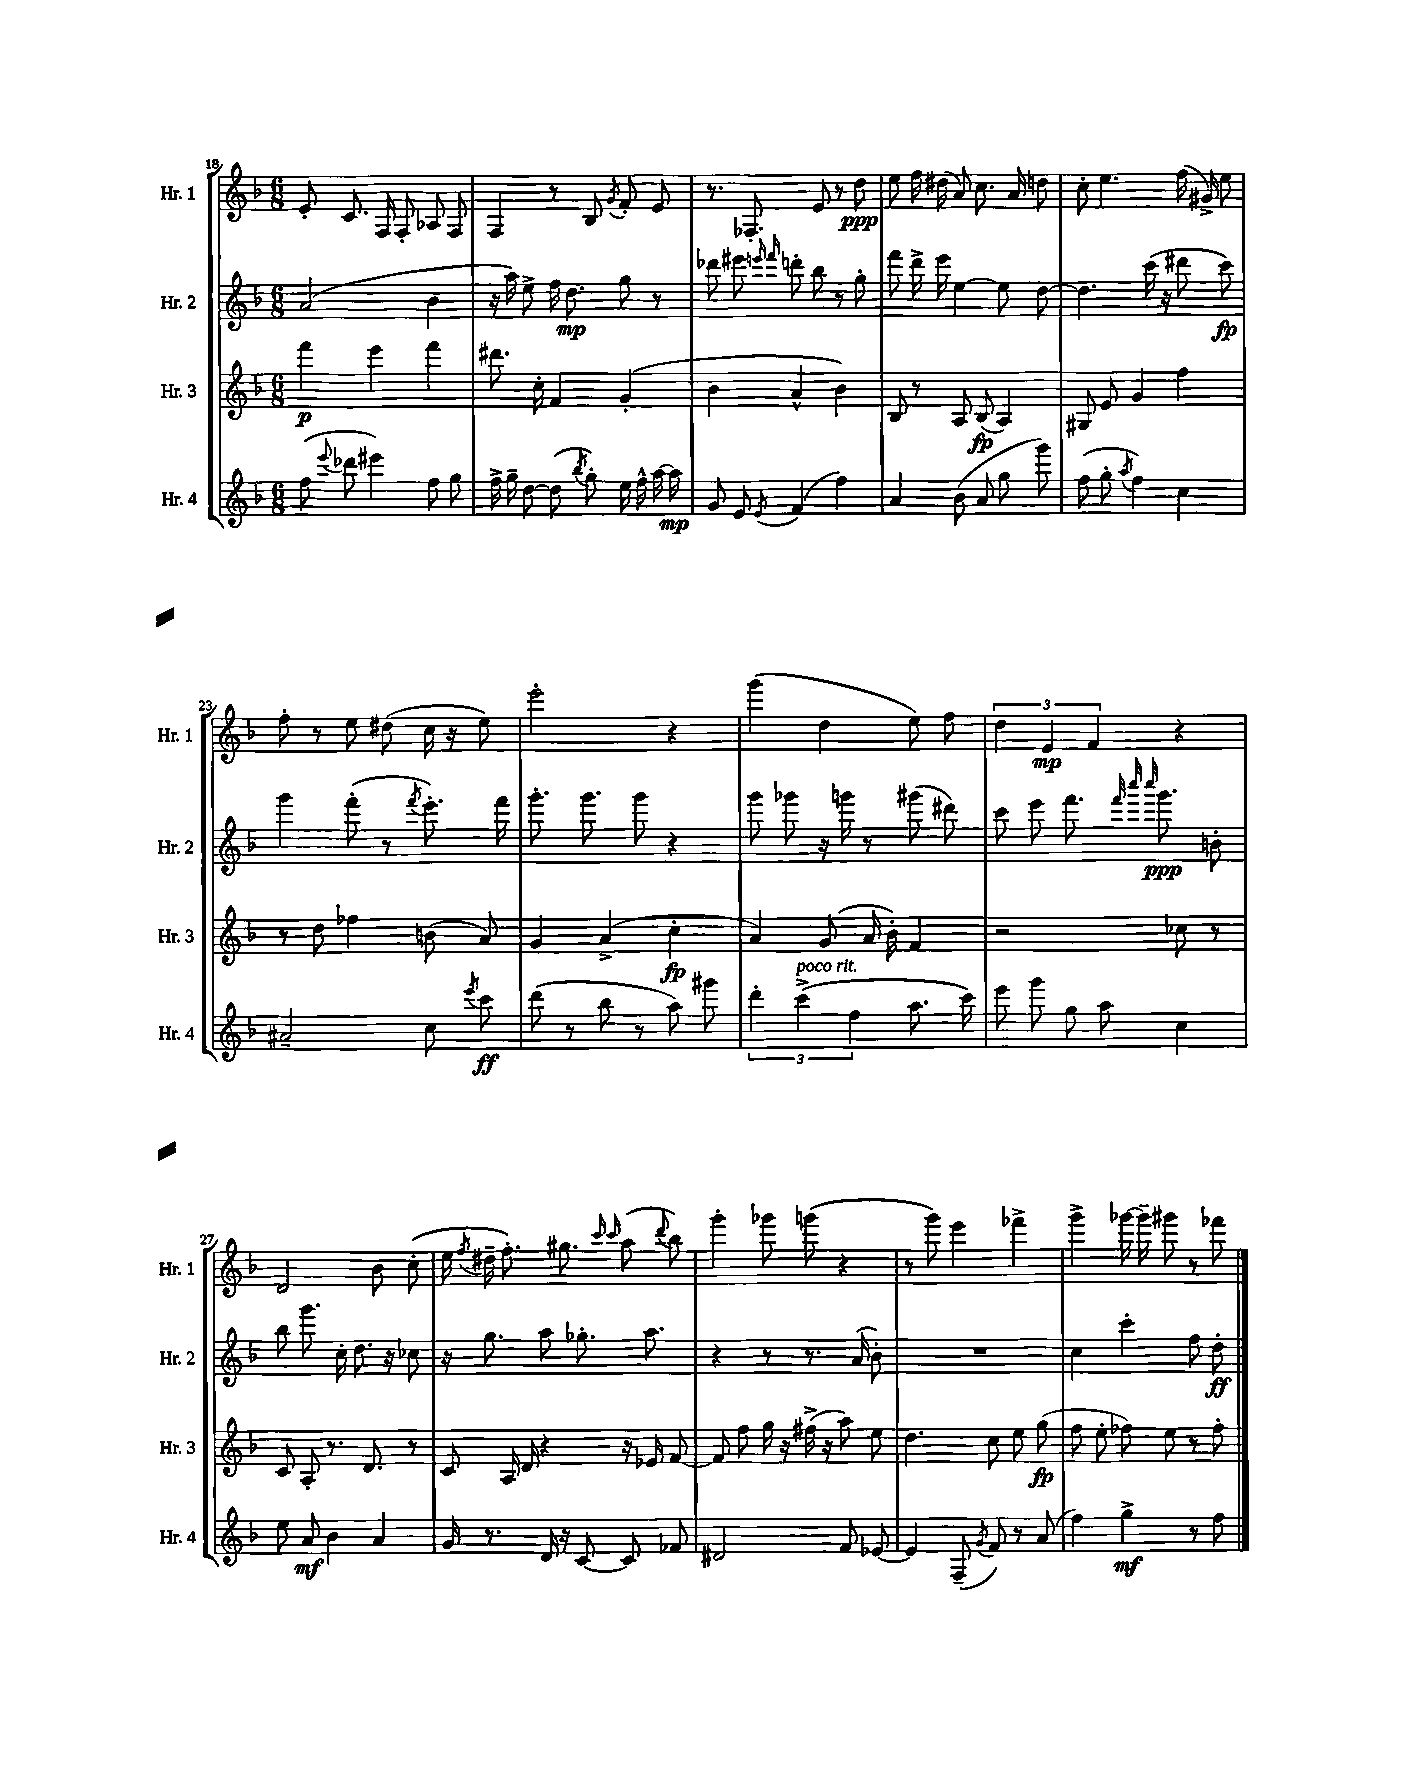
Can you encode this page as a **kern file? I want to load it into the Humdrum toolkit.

**kern	**kern	**kern	**kern
*staff4	*staff3	*staff2	*staff1
*clefG2	*clefG2	*clefG2	*clefG2
*k[b-]	*k[b-]	*k[b-]	*k[b-]
*M6/8	*M6/8	*M6/8	*M6/8
(8ff\	4fff\	(2a/	8e'/
8qqeee/	.	.	.
8ddd-\	.	.	8.c/
4eee#\)	4eee\	.	.
.	.	.	16F/
.	.	.	8F'/
8ff\	4fff\	4b-\	8A-/
8gg\	.	.	8F/
=	=	=	=
16ff^\	8.ddd#\	16r	4F/
16gg~\	.	16aa\)	.
[8dd\	.	8ee^\	.
.	16cc'\	.	.
(8dd\]	4f/	16ff\	8r
.	.	8.dd\	.
8qbb-/	.	.	.
8gg'\)	.	.	8B-/
.	.	.	8qg/
16ee\	(4g'/	8gg\	8f'/
16ff^^\	.	.	.
[16aa\	.	8r	8e/
16aa\]	.	.	.
=	=	=	=
8g/	4b-\	8ddd-\	8.r
8e/	.	8eee#\	.
.	.	.	8.F-'/
.	.	16qqeee/	.
8qe/	.	16qqfff/	.
(4f/	4a^^/	8ddd'\	.
.	.	8bb-\	8e/
4ff\)	4b-\)	8r	8r
.	.	8gg'\	8dd\
=	=	=	=
4a/	8B-/	8fff\	8ee\
.	8r	16ddd^\	16ff\
.	.	16eee\	(16dd#\
(8b-\	8A/	[4ee\	8a/)
8a/	(8B-/	.	8.cc\
8gg\	4A/)	8ee\]	.
.	.	.	16a/
8ggg\)	.	[8dd\	8dd\
=	=	=	=
(8ff\	8G#/	4.dd\]	8cc'\
8gg'\	8e/	.	4.ee\
8qaa/	.	.	.
4ff\)	4g/	.	.
.	.	(16ccc\	.
.	.	16r	.
4cc\	4ff\	8ddd#\	(16ff\
.	.	.	16g#^/)
.	.	8ccc\)	8ee\
=	=	=	=
2a#~/	8r	4ggg\	8ff'\
.	8dd\	.	8r
.	4ff-\	(8fff'\	8ee\
.	.	8r	(8dd#\
.	.	8qfff/	.
8cc\	(8b\	8.eee'\)	16cc\
.	.	.	16r
8qeee/	.	.	.
8ccc\	8a/)	.	8ee\)
.	.	16fff\	.
=	=	=	=
(8ddd\	4g/	8.ggg'\	2eee'\
8r	.	.	.
.	.	8.ggg\	.
8bb-\	(4a^/	.	.
8r	.	8ggg\	.
8aa\)	4cc'\	4r	4r
8ggg#\	.	.	.
=	=	=	=
6ddd'\	4a/)	8ggg\	(4ggg\
.	.	8ggg-\	.
(6ccc^\	.	.	.
.	(8g/	16r	4dd\
.	.	16ggg\	.
6ff\	.	.	.
.	16a/	8r	.
.	16b-'\)	.	.
8.aa\	4f/	(8ggg#\	8ee\)
.	.	8ddd#\)	8ff\
16ccc\)	.	.	.
=	=	=	=
8eee\	2r	8ccc\	6dd\
8ggg\	.	8eee\	.
.	.	.	6e/
8gg\	.	8.fff\	.
.	.	.	6f/
8aa\	.	.	.
.	.	32qqfff/	.
.	.	32qqcccc/	.
.	.	32qqcccc/	.
.	.	8.ggg\	.
4cc\	8cc-\	.	4r
.	8r	8b'\	.
=	=	=	=
8ee\	8c/	8bb-\	2d/
8a/	8A'/	8.ggg\	.
4b-\	8.r	.	.
.	.	16cc'\	.
.	.	8.dd\	.
.	8.d/	.	.
4a/	.	.	8b-\
.	.	16r	.
.	8r	8cc-\	(8cc'\
=	=	=	=
16g/	8c/	16r	16ee\
.	.	.	8qff/
8.r	.	8.gg\	16dd#~\
.	16A/	.	8.ff'\)
.	16d/	.	.
16d/	4r	8aa\	.
16r	.	.	8.gg#\
[8c/	.	8.gg-'\	.
.	.	.	16qqccc/
.	.	.	16qqccc/
8c/]	16r	.	(8aa\
.	16e-/	8.aa\	.
.	.	.	8qqddd/
8f-/	[8f/	.	8bb-\)
=	=	=	=
2d#/	8f/]	4r	4ggg'\
.	8ff\	.	.
.	16gg\	8r	8ggg-\
.	16r	.	.
.	(16ff#^\	8.r	(8ggg\
.	16r	.	.
8f/	8aa\)	.	4r
.	.	(16a/	.
[8e-/	8ee\	8b-'\)	.
=	=	=	=
4e-/]	4.dd\	2.r	8r
.	.	.	8ggg\)
(8F~/	.	.	4eee\
8qg/	.	.	.
8f/)	8cc\	.	.
8r	8ee\	.	4fff-^\
(8a/	(8gg\	.	.
=	=	=	=
4ff\)	8ff\	4cc\	4ggg^\
.	8ee'\	.	.
4gg^\	8ff-\)	4ccc'\	[16ggg-\
.	.	.	16ggg-~\]
.	8ee\	.	8ggg#\
8r	8r	8ff\	8r
8ff\	8ff-'\	8dd'\	8fff-\
==	==	==	==
*-	*-	*-	*-
